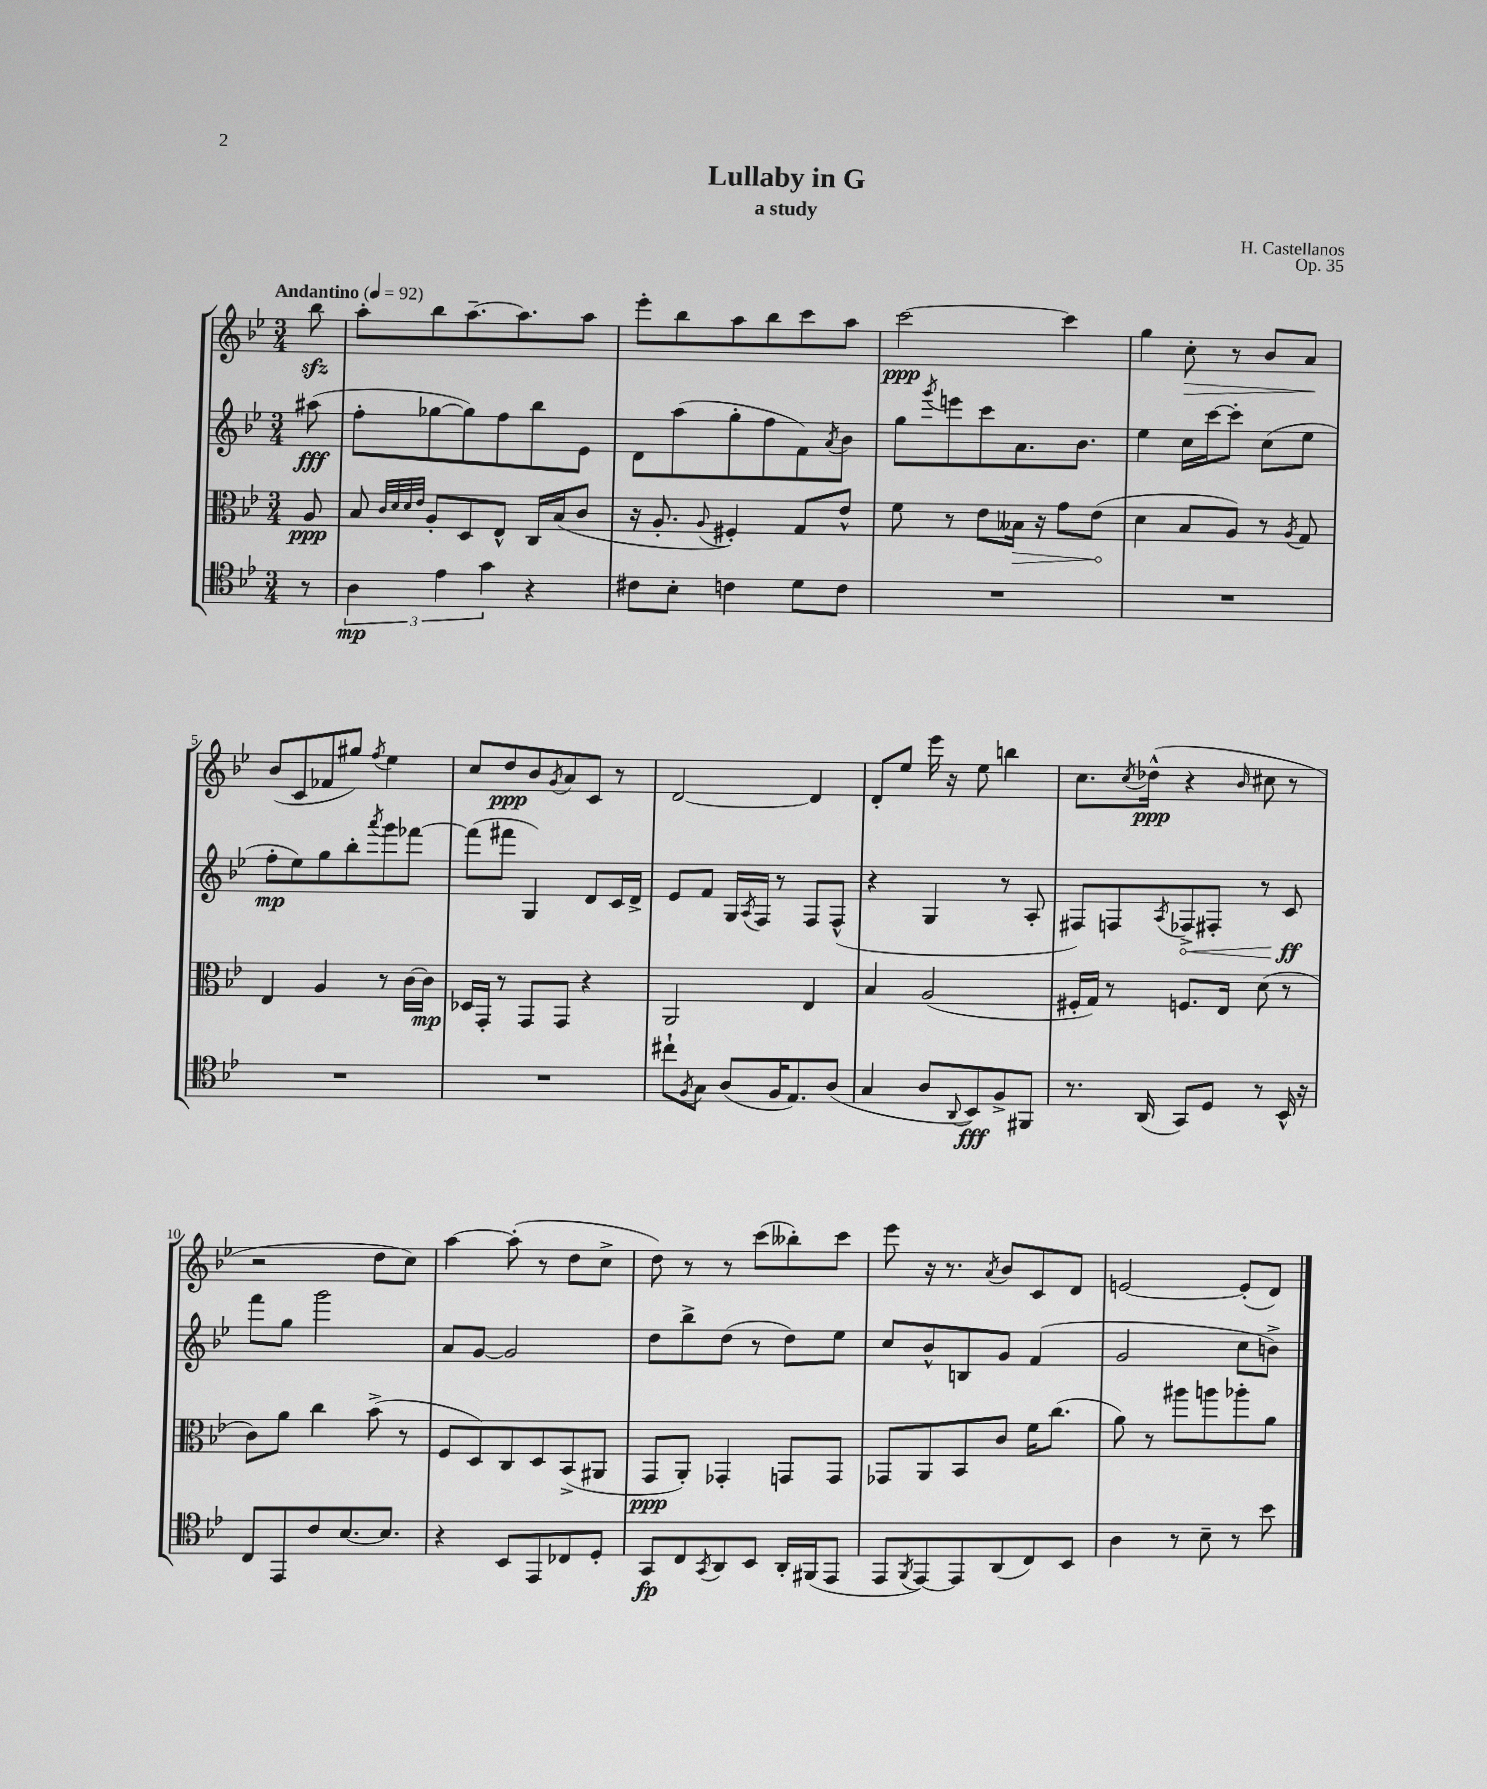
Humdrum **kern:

**kern	**kern	**kern	**kern
*staff4	*staff3	*staff2	*staff1
*clefC4	*clefC3	*clefG2	*clefG2
*k[b-e-]	*k[b-e-]	*k[b-e-]	*k[b-e-]
*M3/4	*M3/4	*M3/4	*M3/4
*MM92	*MM92	*MM92	*MM92
8r	8A	(8aa#	8bb-
=	=	=	=
6A	8B-	8ff'	8aa'
.	32qqc	.	.
.	32qqd	.	.
.	32qqd	.	.
.	32qqe-	.	.
.	8A'	[8gg-	8bb-
6e-	.	.	.
.	8D	8gg-])	[8.aa~
6g	.	.	.
.	8E-^^	8ff	.
.	.	.	8.aa]
4r	16C	8bb-	.
.	(16B-	.	.
.	8c	8e-	8aa
=	=	=	=
8c#	16r	8d	8eee-'
.	8.A'	.	.
8B-'	.	(8aa	8bb-
.	8qqA	.	.
4c	4F#')	8gg'	8aa
.	.	8ff	8bb-
8d	8G	8f)	8ccc
.	.	8qa	.
8c	8e-^^	8b-	8aa
=	=	=	=
2.r	8f	8gg	[2ccc
.	.	8qggg	.
.	8r	8eee	.
.	8e-	8ccc	.
.	16B--	8.a	.
.	16r	.	.
.	8g	.	4ccc]
.	.	8.b-	.
.	(8e-	.	.
=	=	=	=
2.r	4d	4ee-	4gg
.	8B-	16cc	8cc'
.	.	[16ccc	.
.	8A)	8ccc']	8r
.	8r	(8cc	8b-
.	8qA	.	.
.	8G	8ee-	8a
=	=	=	=
2.r	4E-	8ff'	(8b-
.	.	8ee-)	8c
.	4A	8gg	8f-
.	.	8bb-'	8gg#)
.	.	8qaaa	8qff
.	8r	8ggg	4ee-
.	[16c	[8fff-	.
.	16c]	.	.
=	=	=	=
2.r	16D-	(8fff-]	8cc
.	16GG'	.	.
.	8r	8fff#	8dd
.	8GG	4G)	8b-
.	.	.	8qg
.	8GG	.	8a
.	4r	8d	8c
.	.	16c	8r
.	.	16d^	.
=	=	=	=
8cc#`	2AA	8e-	[2d
8qF	.	.	.
8G	.	8f	.
(8A	.	16G	.
.	.	8qA	.
.	.	16F	.
16F	.	8r	.
8.E-)	.	.	.
.	4E-	8F	4d]
(8A	.	(8F^^	.
=	=	=	=
4G	4B-	4r	8d'
.	.	.	8ee-
8A	(2A	4G	16eee-
.	.	.	16r
8qqAA	.	.	.
8BB-)	.	.	8ee-
8F^	.	8r	4bb
8FF#	.	8A'	.
=	=	=	=
8.r	16F#'	8F#)	8.cc
.	16G)	.	.
.	8r	8F	.
.	.	.	8qcc
(16AA	.	.	(16dd-^^
.	.	8qA	.
8GG)	8.F	8F-^	4r
8D	.	8F#'	.
.	16E-	.	.
.	.	.	16qqb-
8r	(8d	8r	8cc#
16BB-^^	8r	8c	8r
16r	.	.	.
=	=	=	=
8C	8c)	8fff	2r
8EE-	8a	8gg	.
8c	4cc	2ggg	.
[8.B-	.	.	.
.	(8b-^	.	8dd
8.B-]	.	.	.
.	8r	.	8cc)
=	=	=	=
4r	8F	8a	[4aa
.	8D)	[8g	.
8BB-	8C	2g]	(8aa']
8EE-	8D	.	8r
8C-	(8BB-^	.	8dd
8D'	8AA#	.	8cc^
=	=	=	=
8GG	8GG	8dd	8dd)
8C	8AA')	8bb-^	8r
8qGG	.	.	.
8AA	4GG-'	(8dd	8r
8BB-	.	8r	(8ccc
16AA'	8GG	8dd)	8bb--')
(16FF#	.	.	.
8EE-	8GG	8ee-	8ccc
=	=	=	=
8EE-	8GG-	8cc	8eee-
8qFF	.	.	.
[8EE-)	8AA	8b-^^	16r
.	.	.	8.r
8EE-]	8BB-	8B	.
.	.	.	8qa
(8AA	8c	8g	8b-
8C)	16f	(4f	8c
.	(8.cc	.	.
8BB-	.	.	8d
=	=	=	=
4A	8a)	2g	[2e
.	8r	.	.
8r	8aa#	.	.
8B-~	8aa	.	.
8r	8aa-'	8cc	(8e']
8b-	8a	8b^)	8d)
==	==	==	==
*-	*-	*-	*-
